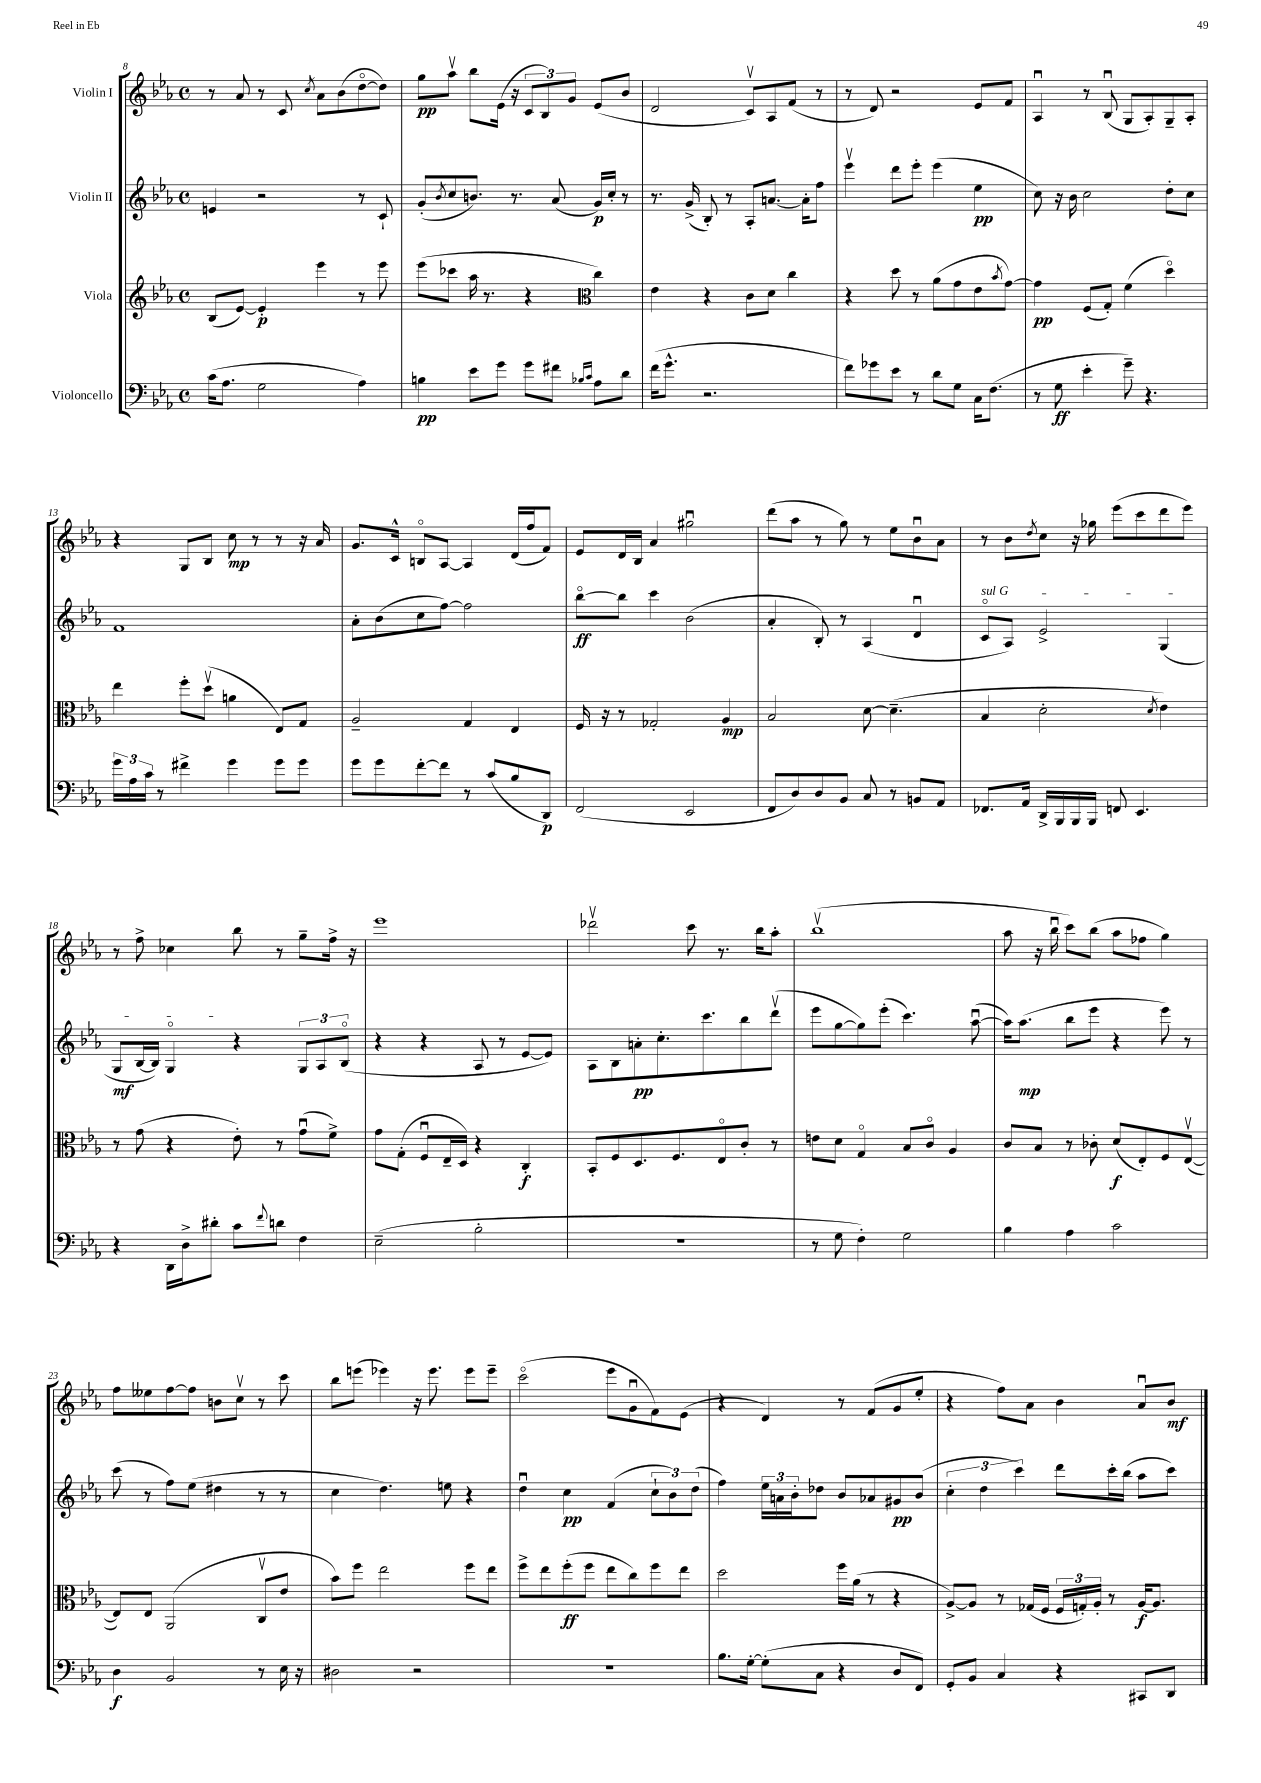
<<
\new StaffGroup <<
\new Staff = "s0" \with { instrumentName = "Violin I" } {
    \clef treble \key ees \major \defaultTimeSignature \time 4/4
    r8 aes'8 r8 c'8 \acciaccatura { c''8 } aes'8 bes'8( d''8~\flageolet d''8) |
    g''8\pp aes''8\upbow bes''8 ees'16( r16 \tuplet 3/2 { c'8 bes8) g'8 } ees'8( bes'8 |
    d'2 c'8\upbow) aes8 f'8( r8 |
    r8 d'8) r2 ees'8 f'8 |
    aes4\downbow r8 bes8\downbow( g8 aes8-.) g8-- aes8-. |
    r4 g8 bes8 c''8\mp r8 r8 r16 aes'16 |
    g'8. c'16-^ b8\flageolet aes8~ aes4 d'16( f''16 f'8) |
    ees'8 d'16 bes16 aes'4 gis''2\downbow |
    d'''8( aes''8 r8 g''8) r8 ees''8 bes'8\downbow aes'8 |
    r8 bes'8 \acciaccatura { d''8 } c''8 r16 ges''16 ees'''8( c'''8 d'''8 ees'''8) |
    r8 f''8-> ces''4 bes''8 r8 g''8-- f''16-> r16 |
    ees'''1 |
    des'''2\upbow c'''8 r8. bes''16 aes''8-. |
    bes''1\upbow( |
    aes''8 r16 bes''16\downbow c'''8) bes''8( aes''8 fes''8 g''4) |
    f''8 eeses''8 f''8~ f''8 b'8 c''8\upbow r8 c'''8 |
    bes''8 e'''8( ees'''4) r16 ees'''8. ees'''8 ees'''8-- |
    c'''2\flageolet( ees'''8 g'8\downbow f'8) ees'8( |
    r4 d'4) r8 f'8( g'8 ees''8-. |
    r4 f''8) aes'8 bes'4 aes'8\downbow bes'8\mf \bar "|." |
}
\new Staff = "s1" \with { instrumentName = "Violin II" } {
    \clef treble \key ees \major \defaultTimeSignature \time 4/4
    e'4 r2 r8 c'8-! |
    g'8-.( \acciaccatura { bes'8 } c''8 b'8.) r8. aes'8( g'16\p) c''16-. r8 |
    r8. g'16->( bes8-.) r8 aes8-. a'8.~ a'16-. f''8 |
    ees'''4\upbow d'''8 ees'''8-. ees'''4( ees''4\pp |
    c''8) r16 bes'16 c''2 d''8-. c''8 |
    f'1 |
    aes'8-. bes'8( c''8 f''8~) f''2 |
    bes''8~\flageolet\ff bes''8 c'''4 bes'2( |
    aes'4-. bes8-.) r8 aes4( d'4\downbow |
    \once \override TextSpanner.bound-details.left.text = \markup { \italic "sul G" } c'8\flageolet\startTextSpan aes8) ees'2-> g4( |
    g8\mf bes16~ bes16) g4\flageolet\stopTextSpan r4 \tuplet 3/2 { g8 aes8 bes8\flageolet( } |
    r4 r4 aes8 r8 ees'8~ ees'8) |
    aes8 bes8 a'8-.\pp c''8.-. c'''8. bes''8 d'''8\upbow( |
    ees'''8 g''8~ g''8) ees'''8-.( c'''4.) aes''8~\downbow( |
    aes''16) aes''8.\mp( bes''8 ees'''8 r4 ees'''8) r8 |
    c'''8( r8 f''8) ees''8( dis''4 r8 r8 |
    c''4 d''4.) e''8 r4 |
    d''4\downbow c''4\pp f'4( \tuplet 3/2 { c''8-! bes'8) d''8( } |
    f''4) \tuplet 3/2 { ees''16 a'16 bes'16-. } des''8 bes'8 aes'8 gis'8\pp bes'8( |
    \tuplet 3/2 { c''4-. d''4 c'''4) } d'''8 c'''16-. bes''16( aes''8 c'''8) \bar "|." |
}
\new Staff = "s2" \with { instrumentName = "Viola" } {
    \clef treble \key ees \major \defaultTimeSignature \time 4/4
    bes8( ees'8~) ees'4-.\p ees'''4 r8 ees'''8 |
    ees'''8( ces'''8 aes''16 r8. r4 \clef alto c''4) |
    ees'4 r4 c'8 d'8 c''4 |
    r4 d''8 r8 aes'8( g'8 ees'8 \acciaccatura { bes'8 } g'8~) |
    g'4\pp f8( g8-.) f'4( d''4\flageolet) |
    ees''4 f''8-. d''8\upbow( a'4 ees8) g8 |
    aes2-- g4 ees4 |
    f16 r16 r8 ges2-. aes4\mp |
    bes2 d'8~ d'4.--( |
    bes4 d'2-. \acciaccatura { d'8 } ees'4) |
    r8 g'8( r4 ees'8-.) r8 g'8\downbow( f'8->) |
    g'8 g8-.( f8\downbow ees16-- d16) r4 c4-.\f |
    bes,8-. f8 d8. f8. ees8\flageolet c'8-. r8 |
    e'8 d'8 g4\flageolet bes8 c'8\flageolet aes4 |
    c'8 bes8 r8 ces'8-. d'8\f( ees8-.) f8 ees8~\upbow( |
    ees8) ees8 aes,2( c8\upbow ees'8 |
    bes'8) f''8 ees''2 f''8 ees''8 |
    f''8-> ees''8 f''8-.\ff( f''8 ees''8 c''8) f''8 ees''8 |
    d''2 f''16 aes'16( r8 r4 |
    aes8~->) aes8 r8 ges16( f16 \tuplet 3/2 { f16 g16-.) aes16-. } r8 aes16~\f aes8. \bar "|." |
}
\new Staff = "s3" \with { instrumentName = "Violoncello" } {
    \clef bass \key ees \major \defaultTimeSignature \time 4/4
    c'16( aes8. g2 aes4) |
    b4\pp ees'8 g'8 g'8 fis'8 \grace { bes16 c'16 } aes8 d'8 |
    f'16( g'8.-^ r2. |
    f'8) ges'8 ees'8 r8 d'8 g8 c16 f8.( |
    r8 g8\ff ees'4-. g'8--) r4. |
    \tuplet 3/2 { g'16 aes16 c'16 } r8 fis'4-> g'4 g'8 g'8 |
    g'8 g'8 f'8~-. f'8 r8 c'8( bes8 d,8\p) |
    f,2( ees,2 |
    f,8 d8) d8 bes,8 c8 r8 b,8 aes,8 |
    fes,8. aes,16 d,16-> bes,,16 bes,,16 bes,,16 f,8 ees,4. |
    r4 d,16 d16-> dis'8-. c'8 \appoggiatura { f'8 } d'8 f4 |
    ees2--( bes2-. |
    R1 |
    r8 g8 f4-.) g2 |
    bes4 aes4 c'2 |
    d4\f bes,2 r8 ees16 r16 |
    dis2 r2 |
    R1 |
    bes8. g16~-. g8-.( c8 r4 d8 f,8) |
    g,8-. bes,8 c4 r4 cis,8 d,8 \bar "|." |
}
>>
>>
\layout { \context { \Score currentBarNumber = #8 } }
